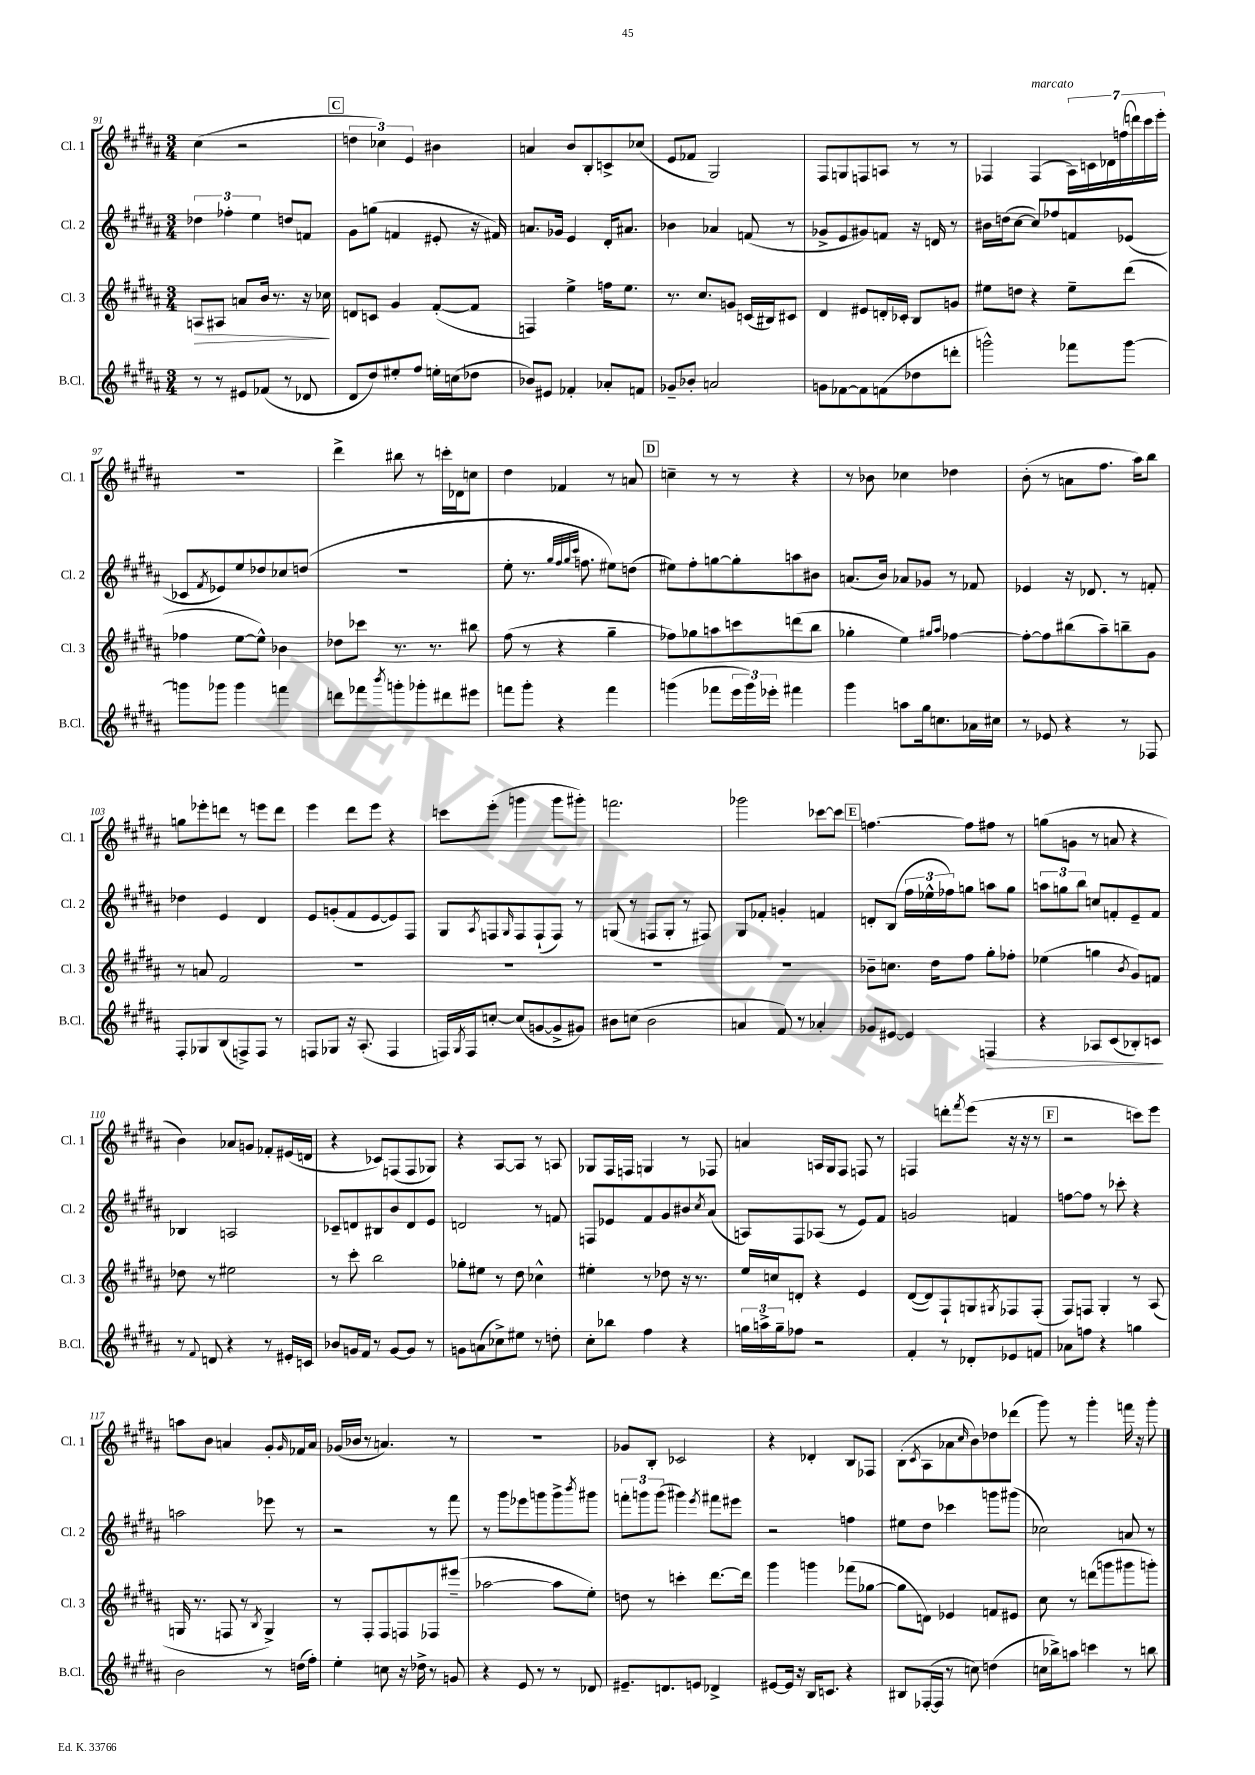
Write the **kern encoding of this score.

**kern	**kern	**kern	**kern
*staff4	*staff3	*staff2	*staff1
*clefG2	*clefG2	*clefG2	*clefG2
*k[f#c#g#d#a#]	*k[f#c#g#d#a#]	*k[f#c#g#d#a#]	*k[f#c#g#d#a#]
*M3/4	*M3/4	*M3/4	*M3/4
8r	8A/L	6dd-\	(4cc#\
8r	8A#/J	.	.
.	.	6ff-'\	.
8e#/L	8a/L	.	2r
.	.	6ee\	.
(8f-/J	16b/Jk	.	.
.	8.r	.	.
8r	.	8dd/L	.
8d-/	16r	8f/J	.
.	16cc-\	.	.
=	=	=	=
8d#/L	8d/L	8g#\L	6dd\
8dd#/)	8c/J	(8gg\J	.
.	.	.	6cc-\)
8ee#'/	4g#/	4f/	.
.	.	.	6e/
8ff#/J	.	.	.
16ee'\LL	([8f#'/L	8e#'/	4b#\
(16cc\J	.	.	.
8dd-\J	8f#/]J	16r	.
.	.	16f#/)	.
=	=	=	=
8b-/L)	4F/)	8.a/L	4a/
8e#/J	.	.	.
.	.	16g-/Jk	.
4f-'/	4ee^\	4e/	8b/L
.	.	.	8B'/
8a-'/L	16ff\LK	16d#'/LK	8c^/
.	8.ee\J	8.a#/J	.
8f/J	.	.	(8cc-/J
=	=	=	=
8g-~/L	8.r	4b-\	8e/L
8b-'/J	.	.	8f-/J
.	8.cc#/L	.	.
2a/	.	4a-/	2G#/)
.	8g/J	.	.
.	(16c/LL	(8f/	.
.	16B#/J)	.	.
.	8c#/J	8r	.
=	=	=	=
8g\L	4d#/	8g-^/L	8F#/L
[8f-\	.	8e/	8G/
8f-\]	8e#/L	8g#/)	8F/
(8f\	16d'/L	8f/J	8A/J
.	16c-'/JJ	.	.
8dd-\	8B/L	16r	8r
.	.	16d/	.
8ddd'\J	8g/J	8r	8r
=	=	=	=
2ggg^^\)	8ee#\L	16b#\LL	4F-/
.	.	(16dd\J	.
.	8dd\J	[8cc#\J	.
.	4r	8cc#/]L)	(4F-/
.	.	8ff-/	.
8fff-\L	8ee#~\L	8f/	28A#\LL)
.	.	.	28c\
.	.	.	28d-\
.	.	.	(28ff\
[8ggg\J	(8ddd#\J	(8e-/J	.
.	.	.	28ddd\)
.	.	.	28ccc#\
.	.	.	28eee'\JJ
=	=	=	=
8ggg\]L	4ff-\	8c-/L	2.r
.	.	8qf#/	.
8ggg-\J	.	8e-/)	.
4ggg-\	[8ee\L	8ee/	.
.	8ee^^\]J)	8dd-/	.
4fff\	4b-\	8cc-/	.
.	.	(8dd/J	.
=	=	=	=
8ddd\L	8dd-\L	2.r	4ddd#^\
8fff-\	8ccc-\J	.	.
8qbbb/	.	.	.
8ggg'\	8.r	.	8bb#\
8ggg-'\	.	.	8r
.	8.r	.	.
8ddd#\	.	.	16ccc'\LL
.	.	.	16d-\J
8eee#\J	8bb#\	.	8cc\J
=	=	=	=
8fff\L	(8ff#\	8ee'\	4dd#\
8ggg#'\J	8r	8.r	.
4r	4r	.	4f-/
.	.	32qqgg#/LLL	.
.	.	32qqff#/	.
.	.	32qqgg#/	.
.	.	32qqccc#/JJJ	.
.	.	8.ff\	.
4fff\	4gg#~\	8ee#\L)	8r
.	.	(8dd\J	8a/
=	=	=	=
(4ggg\	8ff-\L)	8ee#\L)	4cc~\
.	8gg-\	8ff#'\	.
8fff-\L	8aa\	[8gg\	8r
24eee\L	8ccc\	8gg'\]	8r
24ggg\)	.	.	.
24eee-'\JJ	.	.	.
4fff#\	(8ddd\	8aa\	4r
.	8bb\J	8b#\J	.
=	=	=	=
4ggg#\	4gg-'\	(8.a/L	8r
.	.	.	8b-\
.	.	16b/Jk)	.
8aa\L	4ee\)	8a-/L	4cc-\
16gg#\k	.	8g-/J	.
8.cc\	.	.	.
.	16qqgg#/LL	.	.
.	16qqaa#/JJ	.	.
.	[4ff-\	8r	4dd-\
16a-\L	.	8f-/	.
16cc#\JJ	.	.	.
=	=	=	=
8r	8ff-'\_L	4e-/	(8b'\
8e-/	8ff-\]	.	8r
4r	(8bb#\	16r	8a\L
.	.	8.d-/	.
.	8aa#~\)	.	8.ff#\J
8r	8bb~\	8r	.
.	.	.	16aa#\LK)
8F-/	8g#\J	8f'/	8bb\J
=	=	=	=
8F#'/L	8r	4dd-\	8gg\L
8G-/	8a/	.	8eee-'\
(8B/	2f#/	4e/	8ddd\J
8F^/)	.	.	8r
8F/J	.	4d#/	8eee\L
8r	.	.	8ddd\J
=	=	=	=
8F/L	2.r	8e/L	4eee\
8G-/J	.	(8g'/	.
16r	.	8f#/	8ddd#\L
(8.A#'/	.	.	.
.	.	[8e/	8eee\J
4F/	.	8e/])	4r
.	.	8F#/J	.
=	=	=	=
16F/LL)	2.r	8G#/L	8ccc\L
8qG#/	.	.	.
16F/J	.	.	.
.	.	8qA#/	.
[8cc'/J	.	8F/	(8eee'\J
.	.	16qqG#/	.
(8cc/]L	.	8F/	4ggg\
[8g/	.	(8F`/	.
8g^/]	.	8F/J)	8ggg\L
8g#/J)	.	8r	8ggg#'\J)
=	=	=	=
8b#\L	2.r	(8G/	2.fff\
(8cc\J	.	8r	.
2b#\	.	8F/L	.
.	.	8G'/J	.
.	.	8r	.
.	.	8F#/)	.
=	=	=	=
4a/	2.r	8G#/L	2ggg-\
.	.	8f-'/J	.
8f#/)	.	4g'/	.
8r	.	.	.
4a-'/	.	4f/	[8ccc-\L
.	.	.	8ccc-\]J
=	=	=	=
8g-/L	8b-~\L	8d'/L	[4.ff\
[8e#/J	8.cc\J	(8B/J	.
4e#/]	.	24ff#\LL	.
.	.	24ee-^^\	.
.	16dd#\LK	.	.
.	.	24ff-\J)	.
.	8ff#\J	8gg\J	8ff\]L
4F/	8gg#'\L	8aa\L	8ff#\J
.	8ff-'\J	8gg\J	8r
=	=	=	=
4r	(4ee-\	12aa\L	(8gg\L
.	.	12gg\	.
.	.	.	8g\J
.	.	12bb\J	.
8A-/L	4gg\	8cc/L	8r
(8c#/	.	8f'/	8a/
.	8qb/	.	.
8B-'/)	8g#/L)	8e~/	4r
8c/J	8f/J	8f/J	.
=	=	=	=
8r	8dd-\	4B-/	4b\)
8qqf#/	.	.	.
8d/	8r	.	.
4r	2ee#\	2A/	8a-/L
.	.	.	8g/J
8r	.	.	8f-'/L
16e#'/LL	.	.	(16e#/L
16c/JJ	.	.	16d/JJ
=	=	=	=
8b-/L	8r	8c-~/L	4r
16g/L	8ccc#'\	8d/	.
16f#/JJ	.	.	.
8r	2bb\	8B#/	8c-/L)
[8g/L	.	8b/	(8F/
8g/]J	.	8d/	8F/
8r	.	8e/J	8G-/J)
=	=	=	=
8g\L	8gg-'\L	2d/	4r
(8a\	8ee#\J	.	.
8cc-^\)	8r	.	[8A#/L
8ee#\J	8dd#\	.	8A#/]J
8r	4cc-^^\	8r	8r
8dd'\	.	8f/	8A/
=	=	=	=
8cc#'\L	4ee#'\	8F/L	8G-/L
8bb-\J	.	8e-/	16F#/L
.	.	.	16F/JJ
4ff#\	8r	8f#/	4G/
.	8dd-\	8g#/	.
4r	16r	8b#/	8r
.	8.r	.	.
.	.	8qcc#/	.
.	.	(8a#/J	8F-/
=	=	=	=
24gg\LL	16ee/LL	8A/L)	4a/
24aa^\	.	.	.
.	16cc/J	.	.
24gg~\J	.	.	.
8ff-\J	8d'/J	8F#/	.
2r	4r	(8A-/J	16A/LL
.	.	.	16G#/J
.	.	8r	8F#/J
.	4e/	8e/L)	8F/
.	.	8f#/J	8r
=	=	=	=
4f#'/	([8d#/L	2g/	4F/
.	8d#/])	.	.
8r	8F#`/	.	8ddd'\L
.	.	.	8qfff#/
8d-'/L	8G/	.	(8eee\J
.	8qG#/	.	.
8e-/	8F-/	4f/	16r
.	.	.	16r
8f/J	(8F-'/J	.	8r
=	=	=	=
8a-\L	8F#/L)	[8ff\L	2r
8ff\J	8F/J	8ff\]J	.
4r	4G#'/	8r	.
.	.	8ccc-'\	.
4gg\	8r	4r	8ccc\L)
.	(8A#/	.	8eee\J
=	=	=	=
2b\	16G/	2aa\	8aa\L
.	8.r	.	.
.	.	.	8b\J
.	8F/	.	4a/
.	8r	.	.
.	8qB/	.	.
8r	4G^/)	8eee-\	8g#'/L
.	.	.	16qqg#/
(16dd\LL	.	8r	16f-/L
16ff#'\JJ)	.	.	16a/JJ
=	=	=	=
4ee'\	8r	2r	(16g-/LL
.	.	.	16b-/JJ
.	8F#'/L	.	8r
8cc\	8F#/	.	4.a/)
16r	8F/	.	.
16dd-^\	.	.	.
8r	8F-/	8r	.
8g/	(8eee#~/J	8fff#\	8r
=	=	=	=
4r	[2aa-\	8r	2.r
.	.	8ggg#\L	.
8e/	.	8eee-\	.
8r	.	8ggg\	.
8r	8aa-\]L	8ggg^\	.
.	.	8qbbb/	.
8d-/	8ee'\J)	8ggg#\J	.
=	=	=	=
8.e#~/L	8dd\	12fff'\L	8g-/L
.	.	12ggg\	.
.	8r	.	8B'/J
.	.	(12ggg\J	.
8.d/	.	.	.
.	4ccc'\	4ggg#\)	2c-/
8e/J	.	.	.
.	.	8qeee/	.
4d-^/	[8.ddd#\L	8fff#\L	.
.	.	8eee#\J	.
.	16ddd#\]Jk	.	.
=	=	=	=
[8e#/L	4ggg#\	2r	4r
16e#/]Jk	.	.	.
16r	.	.	.
16B/LK	4ggg\	.	4d-'/
8.c/J	.	.	.
4r	(8fff-\L	4ff\	8B/L
.	[8gg-\J	.	8F-/J
=	=	=	=
8B#/L	8gg-\]L	8ee#\L	(8B'\L
.	.	.	8qc#/
([16F-'/L	8d\J)	8dd#\J	8A#\
16F-/]JJ	.	.	.
8r	4e-/	4ccc-\	8a-\
.	.	.	16qqcc#/
8cc\)	.	.	8b\)
(4dd\	8f/L	8ggg\L	8dd-\
.	8e#/J	(8ggg#\J	(8ddd-\J
=	=	=	=
16cc\LL	8cc#\	2cc-\)	8ggg#\)
16bb-^\J)	.	.	.
8aa\J	8r	.	8r
4ccc\	(8ddd\L	.	4ggg#'\
.	8ggg\	.	.
8r	8ggg#\	8a/	16fff\
.	.	.	16r
8bb\	8ggg'\J)	8r	8ggg#'\
==	==	==	==
*-	*-	*-	*-
